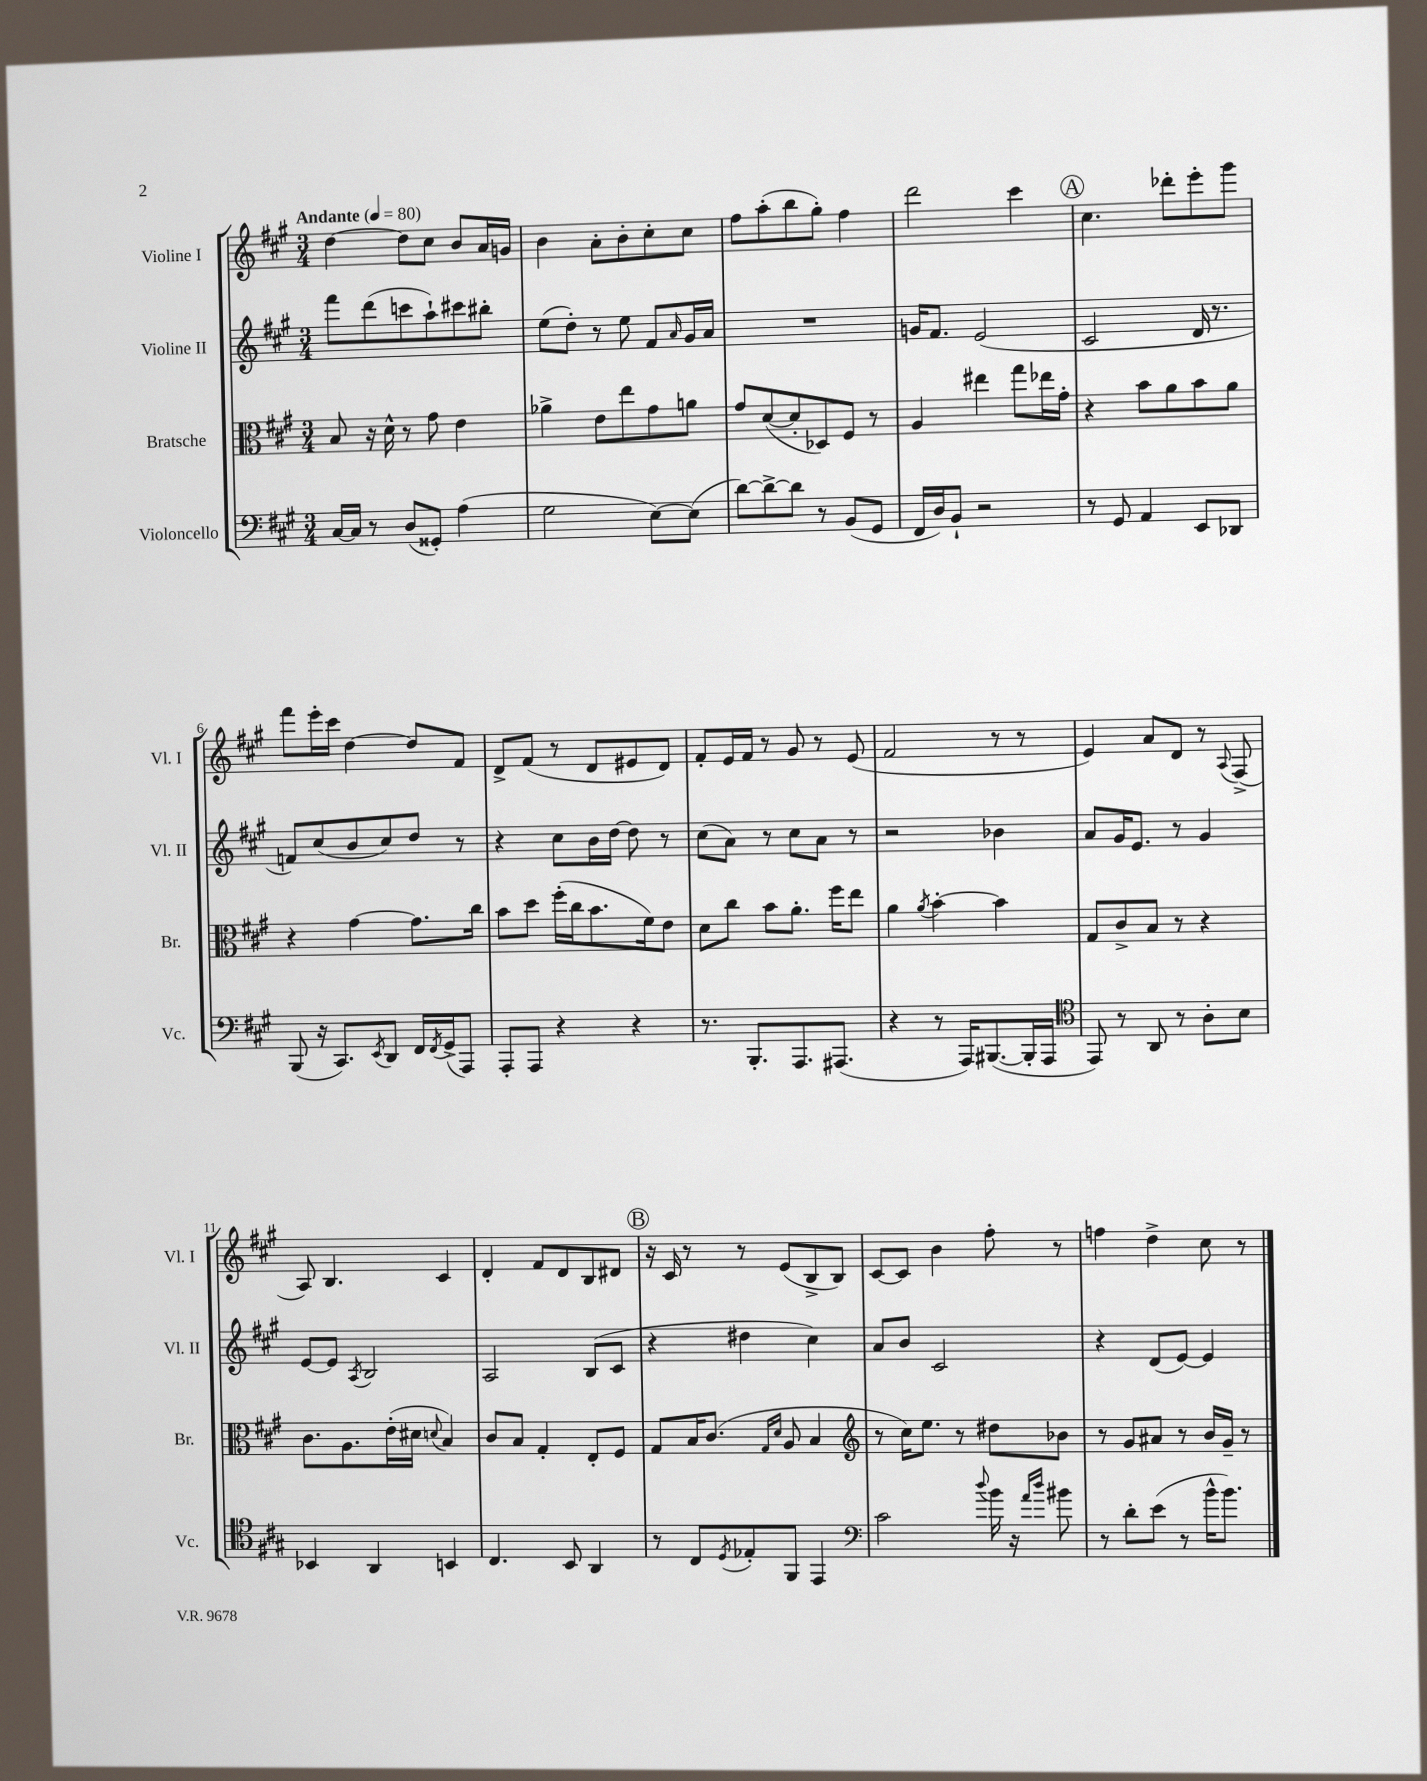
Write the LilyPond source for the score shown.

<<
\new StaffGroup <<
\new Staff = "s0" \with { instrumentName = "Violine I" shortInstrumentName = "Vl. I" } {
    \clef treble \key a \major \numericTimeSignature \time 3/4 \tempo "Andante" 4 = 80
    d''4~ d''8 cis''8 b'8 a'16 g'16 |
    b'4 a'8-. b'8-. cis''8-. cis''8 |
    fis''8 a''8-.( b''8 gis''8-.) fis''4 |
    d'''2 cis'''4 |
    \mark \markup { \circle "A" } cis''4. des'''8-. e'''8-. gis'''8 |
    fis'''8 e'''16-. cis'''16 d''4~ d''8 fis'8 |
    d'8-> fis'8( r8 d'8 eis'8 d'8) |
    fis'8-. e'16 fis'16 r8 gis'8 r8 e'8( |
    fis'2 r8 r8 |
    e'4) a'8 d'8 r8 \appoggiatura { a8 } fis8->( |
    a8) b4. cis'4 |
    d'4-. fis'8 d'8 b8 dis'8 |
    \mark \markup { \circle "B" } r16 cis'16 r8 r8 e'8( b8-> b8) |
    cis'8~ cis'8 b'4 fis''8-. r8 |
    f''4 d''4-> cis''8 r8 \bar "|." |
}
\new Staff = "s1" \with { instrumentName = "Violine II" shortInstrumentName = "Vl. II" } {
    \clef treble \key a \major \numericTimeSignature \time 3/4
    fis'''8 d'''8( c'''8 a''8-!) cis'''8 bis''8-. |
    e''8( d''8-.) r8 e''8 fis'8 \grace { a'16 } gis'16 a'16 |
    R2. |
    g'16 fis'8. e'2( |
    \mark \markup { \circle "A" } cis'2 d'16 r8. |
    f'8) cis''8( b'8 cis''8) d''8 r8 |
    r4 cis''8 b'16 d''16~ d''8 r8 |
    cis''8( a'8) r8 cis''8 a'8 r8 |
    r2 bes'4 |
    a'8 gis'16 e'8. r8 gis'4 |
    e'8~ e'8 \acciaccatura { a8 } b2 |
    a2 b8( cis'8 |
    \mark \markup { \circle "B" } r4 dis''4 cis''4) |
    a'8 b'8 cis'2 |
    r4 d'8( e'8~) e'4 \bar "|." |
}
\new Staff = "s2" \with { instrumentName = "Bratsche" shortInstrumentName = "Br." } {
    \clef alto \key a \major \numericTimeSignature \time 3/4
    b8 r16 d'16-^ r8 gis'8 e'4 |
    aes'4-> e'8 e''8 gis'8 a'8 |
    gis'8 d'8~( d'8-. des8) fis8 r8 |
    a4 eis''4 gis''8 ees''16 gis'16-. |
    \mark \markup { \circle "A" } r4 b'8 a'8 b'8 a'8 |
    r4 gis'4~ gis'8. cis''16 |
    b'8 d''8 fis''16-.( cis''16 b'8. fis'16) e'8 |
    d'8 cis''8 b'8 a'8.-. fis''16 e''8 |
    a'4 \acciaccatura { a'8 } b'4~-. b'4 |
    gis8 cis'8-> b8 r8 r4 |
    cis'8. a8. e'16-.( dis'16 \appoggiatura { d'8 } b4) |
    cis'8 b8 gis4-. e8-. fis8 |
    \mark \markup { \circle "B" } gis8 b16 cis'8.( \grace { gis16 d'16 } a8 b4 |
    \clef treble r8 cis''16) e''8. r8 dis''8 bes'8 |
    r8 gis'8 ais'8 r8 b'16 gis'16-- r8 \bar "|." |
}
\new Staff = "s3" \with { instrumentName = "Violoncello" shortInstrumentName = "Vc." } {
    \clef bass \key a \major \numericTimeSignature \time 3/4
    cis16~ cis16 r8 d8( gisis,8-.) a4( |
    gis2 e8~) e8( |
    d'8~) d'8~-> d'8 r8 b,8( gis,8 |
    fis,16 d16) b,8-! r2 |
    \mark \markup { \circle "A" } r8 gis,8 a,4 e,8 des,8 |
    b,,8( r16 cis,8.) \acciaccatura { e,8 } d,8 fis,16 \acciaccatura { fis,8 } gis,16->( a,,8) |
    a,,8-. a,,8 r4 r4 |
    r8. b,,8.-. a,,8. ais,,8.( |
    r4 r8 a,,16) bis,,8.~( bis,,16-. a,,16 |
    \clef tenor e,8) r8 a,8 r8 a8-. b8 |
    bes,4 a,4 b,4 |
    cis4. b,8 a,4 |
    \mark \markup { \circle "B" } r8 cis8 \acciaccatura { d8 } ees8-. fis,8 e,4 |
    \clef bass cis'2 \appoggiatura { d''8 } b'16 r16 \grace { a'16 d''16 } bis'8 |
    r8 d'8-. e'8( r8 b'16-^ b'8.) \bar "|." |
}
>>
>>
